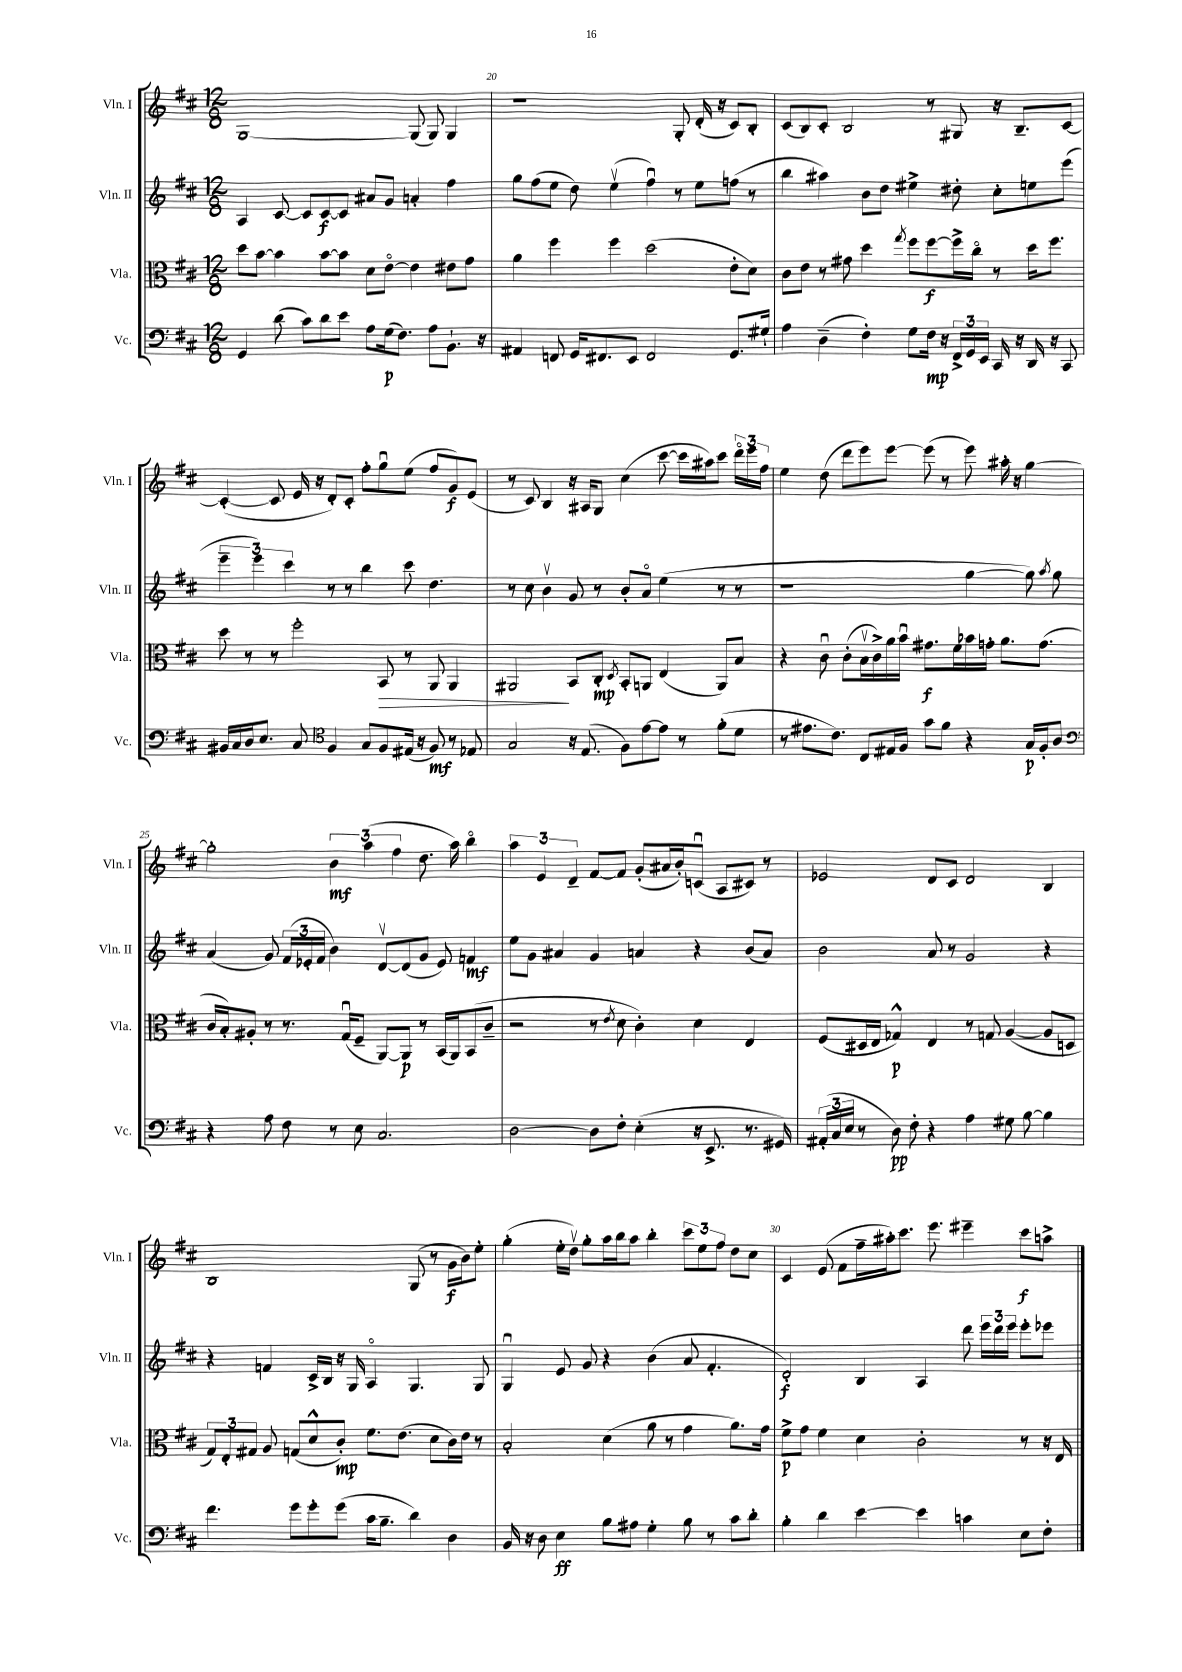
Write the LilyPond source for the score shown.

<<
\new StaffGroup <<
\new Staff = "s0" \with { instrumentName = "Vln. I" shortInstrumentName = "Vln. I" } {
    \clef treble \key d \major \numericTimeSignature \time 12/8
    \autoBeamOff g1~ g8( g8) g4 |
    r1 g8-. d'16-.( r16 cis'8[) b8]-. |
    cis'8[( b8) cis'8]-. b2 r8 gis8 r16 b8.[-- cis'8]~ |
    cis'4~-.( cis'8 e'16 r16 d'8[-.) cis'8]-. fis''8[-. g''8\downbow e''8]( fis''8[ g'8\f) e'8]( |
    r8 cis'8) b4 r16 ais16[ g8] cis''4( cis'''8~ cis'''16[ ais''16) cis'''8] \tuplet 3/2 { d'''16[\flageolet e'''16 fis''16] } |
    e''4 d''8( d'''8[ e'''8) e'''8]~ e'''8( r8 e'''8) ais''16-. r16 g''4~ |
    g''2-. \tuplet 3/2 { b'4\mf a''4( fis''4 } d''8. a''16) b''4\flageolet |
    \tuplet 3/2 { a''4 e'4 d'4-- } fis'8[~ fis'8] g'8[-.( ais'16 b'16-.) c'8]\downbow( a8[ cis'8]) r8 |
    ees'2 d'8[ cis'8] d'2 b4 |
    b1 g8( r8 g'16[\f b'16) e''8]-. |
    g''4-.( e''16[-. d''16]\upbow) g''8[-. a''16 b''16 a''8] b''4-. \tuplet 3/2 { cis'''8[ e''8 fis''8] } d''8[ cis''8] |
    cis'4 e'8( fis'8[ fis''16-- ais''16-.) cis'''8.] e'''8. eis'''4-- cis'''8[\f a''8]-> \bar "|." |
}
\new Staff = "s1" \with { instrumentName = "Vln. II" shortInstrumentName = "Vln. II" } {
    \clef treble \key d \major \numericTimeSignature \time 12/8
    \autoBeamOff a4 cis'8~ cis'8[ cis'8~\f cis'8] ais'8[ g'8] a'4-. fis''4 |
    g''8[ fis''8( e''8] d''8) e''4\upbow( fis''4\downbow) r8 e''8[ f''8]( r8 |
    b''4 ais''4) b'8[ d''8] eis''4-> dis''8-. cis''8[-. e''8 e'''8]( |
    \tuplet 3/2 { e'''4-- e'''4) cis'''4 } r8 r8 b''4 cis'''8 d''4. |
    r8 cis''8 b'4\upbow g'8 r8 b'8[-. a'8]\flageolet e''4( r8 r8 |
    r1 g''4~ g''8) \acciaccatura { a''8 } g''8 |
    a'4( g'8) \tuplet 3/2 { fis'16[( ees'16-. fis'16] } b'4) d'8[~\upbow d'8( g'8] ees'8) f'4\mf |
    e''8[ g'8] ais'4 g'4 a'4 r4 b'8[( a'8]) |
    b'2 a'8 r8 g'2 r4 |
    r4 f'4 cis'16[-> b16] r16 g16 a4\flageolet g4. g8 |
    g4\downbow e'8 g'8 r4 b'4( a'8 fis'4.-. |
    d'2-.\f) b4 a4 d'''8 \tuplet 3/2 { e'''16[ d'''16 e'''16] } e'''8[-. ees'''8] \bar "|." |
}
\new Staff = "s2" \with { instrumentName = "Vla." shortInstrumentName = "Vla." } {
    \clef alto \key d \major \numericTimeSignature \time 12/8
    \autoBeamOff d''8[ b'8]~ b'4 b'8[~ b'8] d'8[ e'8]~\flageolet e'4 eis'8[ g'8] |
    a'4 fis''4 fis''4 d''2( e'8[-. d'8]) |
    cis'8[ e'8] r8 gis'8 d''4 \acciaccatura { g''8 } fis''8[ fis''8~\f fis''16-> cis''16]\flageolet r8 d''16[ fis''8.] |
    d''8 r8 r8 fis''2-. b,8\> r8 a,8 a,4 |
    ais,2\! b,8[ cis8]-.\mp \acciaccatura { d8 } b,8[-. a,8] e4( a,8[) b8] |
    r4 cis'8\downbow cis'8[-.( b16\upbow cis'16->) a'16 b'16]\downbow gis'8.[\f fis'16 bes'16 g'16]-. a'8.[ g'8.]( |
    cis'16[ b16-.) ais8]-. r8 r8. g16[\downbow( fis8]-- a,8[~) a,8]\p r8 b,16[( a,16) b,8( cis'8]-- |
    r2 r8 \acciaccatura { e'8 } d'8 cis'4-.) d'4 e4 |
    fis8[( dis16 e16] ges4-^\p) e4 r8 g8 a4~( a8[ d8] |
    \tuplet 3/2 { g8[) e8-. gis8] } a8 g8[( d'8-^ cis'8]-.\mp) fis'8.[ e'8.]( d'8[ cis'16) e'16] r8 |
    b2-. d'4( a'8 r8 g'4 a'8.[) g'16] |
    fis'8[->\p g'8] fis'4 d'4 cis'2-. r8 r16 e16 \bar "|." |
}
\new Staff = "s3" \with { instrumentName = "Vc." shortInstrumentName = "Vc." } {
    \clef bass \key d \major \numericTimeSignature \time 12/8
    \autoBeamOff g,4 d'8( cis'8[) d'8 e'8] a8[ g16\p( fis8.]) a8[ b,8.]-! r16 |
    ais,4 f,8 g,16[ fis,8. e,8] fis,2 g,8.[ gis16]-! |
    a4 d4--( fis4-.) g8[ fis16]\mp r16 \tuplet 3/2 { fis,16[-> g,16 e,16] } cis,16 r16 d,16 r16 cis,8 |
    bis,16[ cis16 d16 e8.] cis8 \clef tenor fis4 g8[ fis8 eis16]( r16 fis8\mf) r8 ees8 |
    g2 r16 e8.( fis8[) e'8~ e'8] r8 fis'8[-.( d'8] |
    r8 eis'8.[ cis'8.]) cis8[ eis16 fis16] g'8[ fis'8] r4 g16[\p fis16-. a8] |
    \clef bass r4 a8 fis8 r8 e8 cis2. |
    d2~ d8[ fis8]-. e4-.( r16 e,8.-> r8. gis,16) |
    \tuplet 3/2 { ais,16[-.( cis16 e16] } r8 d8\pp) fis8-. r4 a4 gis8 b8~ b4 |
    fis'4. g'8[ g'8-. g'8]( cis'16[ b8.]-- d'4) d4 |
    b,16 r16 d8 e4\ff b8[ ais8] g4-. b8 r8 cis'8[ d'8]-. |
    b4-. d'4 e'4~ e'4 c'4 e8[ fis8]-. \bar "|." |
}
>>
>>
\layout { \context { \Score currentBarNumber = #19 \override BarNumber.break-visibility = ##(#f #t #t) barNumberVisibility = #(every-nth-bar-number-visible 5) } }
